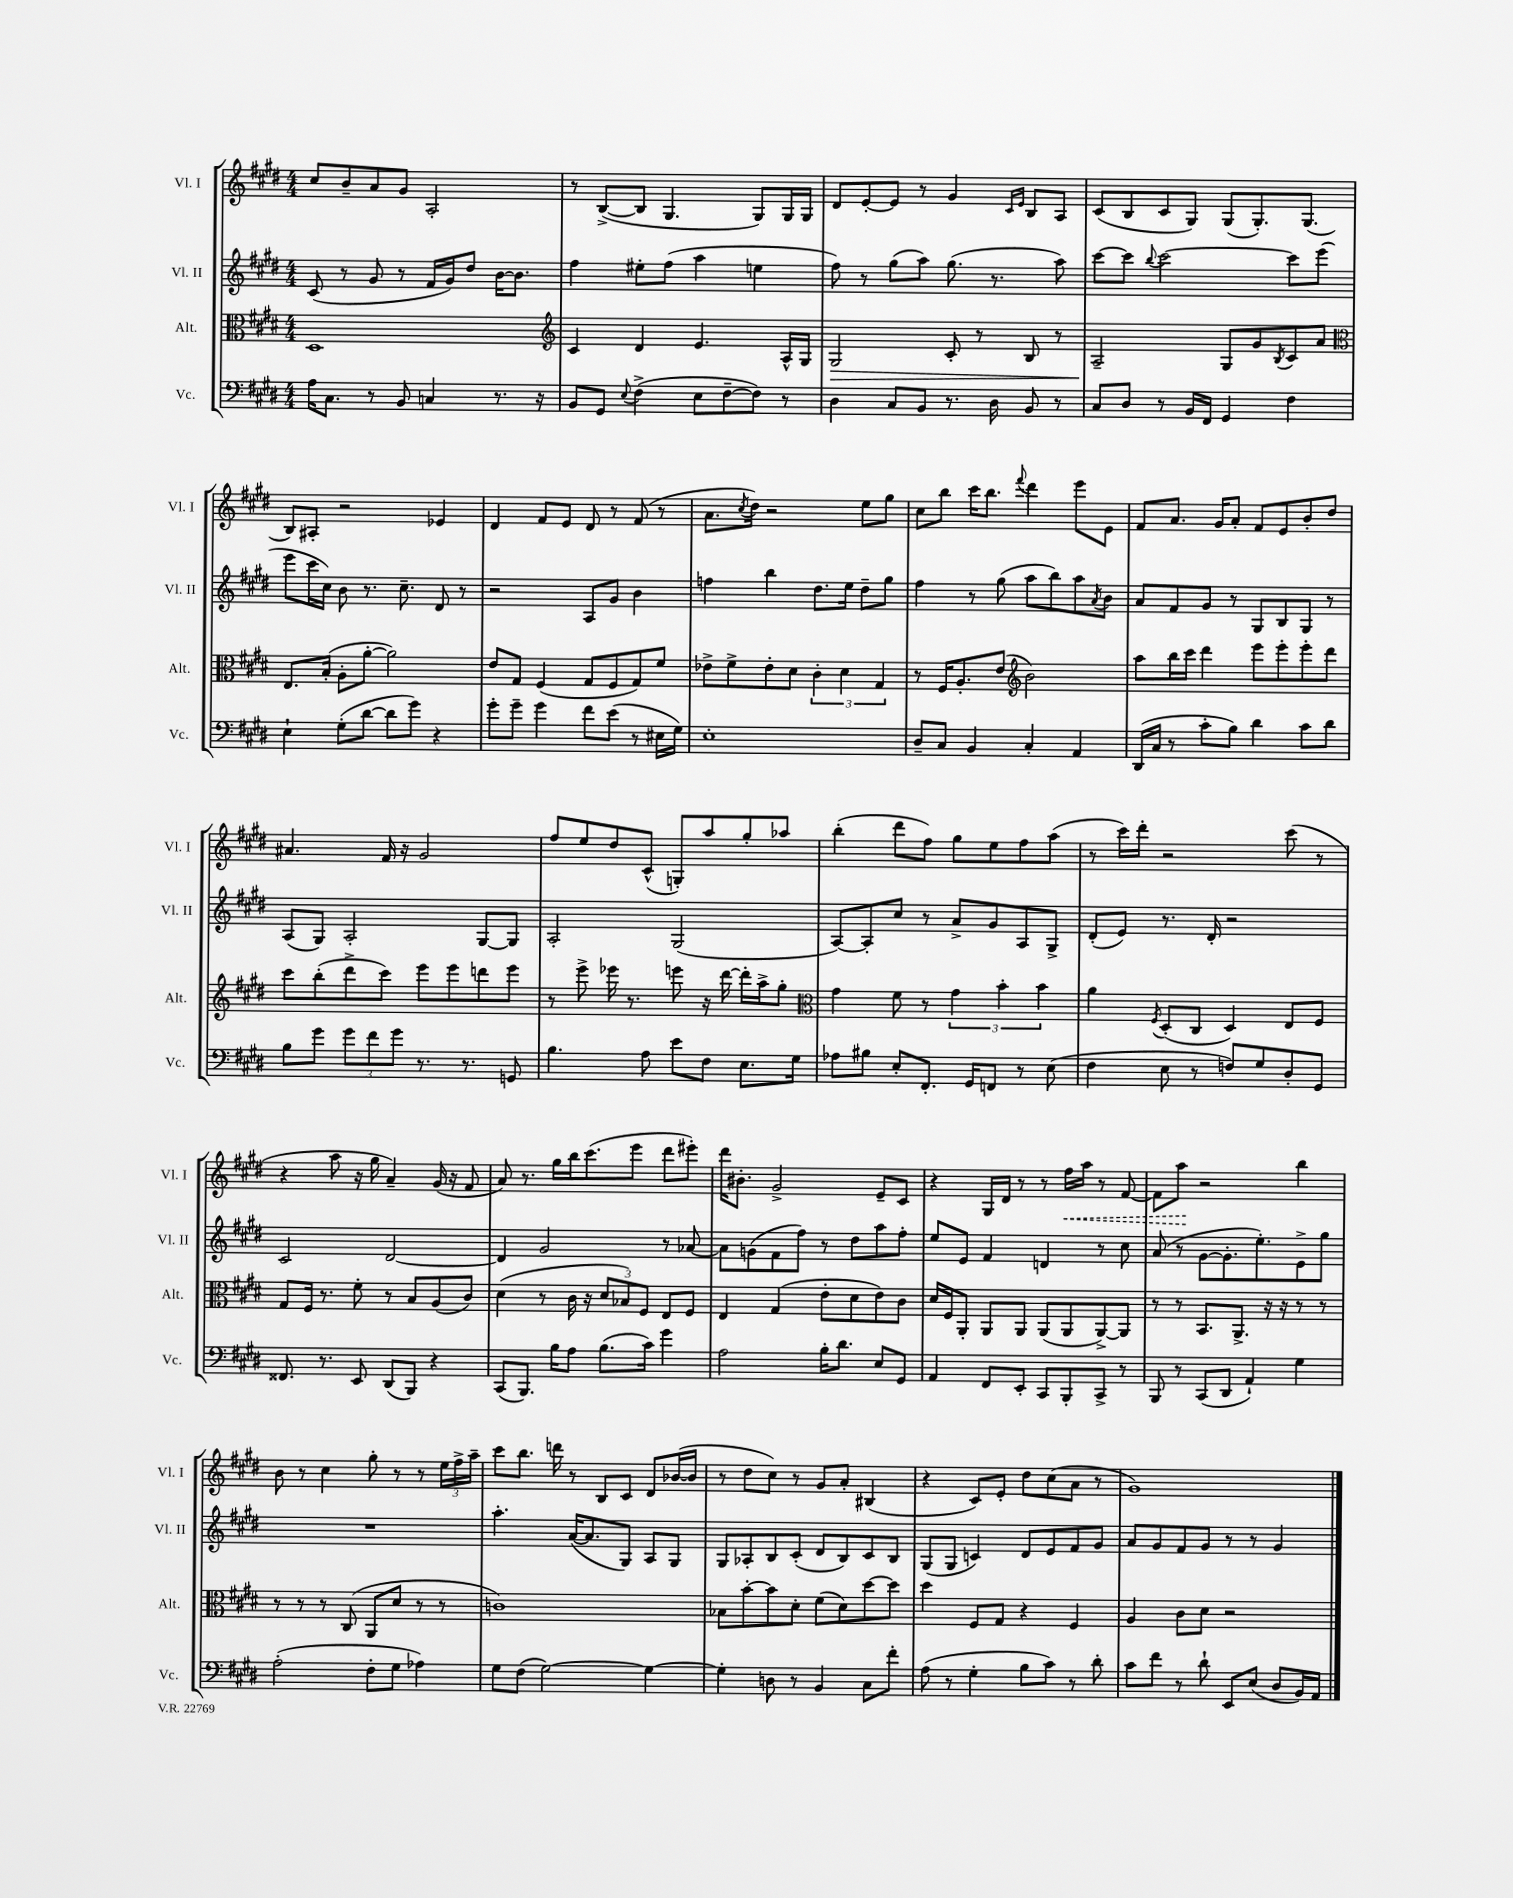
<<
\new StaffGroup <<
\new Staff = "s0" \with { instrumentName = "Vl. I" shortInstrumentName = "Vl. I" } {
    \clef treble \key e \major \numericTimeSignature \time 4/4
    cis''8 b'8-- a'8 gis'8 a2-. |
    r8 b8~->( b8 gis4. gis8) gis16 gis16 |
    dis'8 e'8~-. e'8 r8 gis'4 \grace { cis'16 e'16 } b8 a8 |
    cis'8( b8 cis'8 gis8) gis8( gis8.-.) gis8.( |
    b8) ais8-. r2 ees'4 |
    dis'4 fis'8 e'8 dis'8 r8 fis'8( r8 |
    a'8. \acciaccatura { cis''8 } dis''16) r2 e''8 gis''8 |
    cis''8 b''8 cis'''16 b''8. \appoggiatura { fis'''8 } dis'''4 e'''8 e'8 |
    fis'8 a'8. gis'16 a'8-. fis'8 e'8 b'8-. dis''8 |
    ais'4. fis'16 r16 gis'2 |
    fis''8 e''8 dis''8 cis'8-^( g8-.) a''8 gis''8-. aes''8 |
    b''4-.( dis'''8 fis''8) gis''8 e''8 fis''8 a''8( |
    r8 cis'''16) dis'''16-. r2 cis'''8( r8 |
    r4 a''8 r16 gis''16 a'4--) gis'16( r16 fis'8 |
    a'8) r8. gis''16 b''16 cis'''8.( e'''8 dis'''8 eis'''8-.) |
    dis'''16 bis'8.-. gis'2-> e'8-- cis'8 |
    r4 gis16 dis'16 r8 r8 \once \override Hairpin.style = #'dashed-line fis''16\< a''16 r8 fis'8~ |
    fis'8 a''8\! r2 b''4 |
    b'8 r8 cis''4 gis''8-. r8 r8 \tuplet 3/2 { e''16 fis''16-> a''16-- } |
    cis'''8 b''8. d'''16 r8 b8 cis'8 dis'8 bes'16~( bes'16 |
    r8 dis''8 cis''8) r8 gis'8 a'8-. bis4( |
    r4 cis'8) e'8-. dis''8 cis''8( a'8 r8 |
    gis'1) \bar "|." |
}
\new Staff = "s1" \with { instrumentName = "Vl. II" shortInstrumentName = "Vl. II" } {
    \clef treble \key e \major \numericTimeSignature \time 4/4
    cis'8( r8 gis'8 r8 fis'16 gis'16) dis''8 b'16~ b'8. |
    fis''4 eis''8-. fis''8( a''4 e''4 |
    fis''8) r8 gis''8( a''8) gis''8.( r8. a''8) |
    cis'''8~ cis'''8 \appoggiatura { b''8 } cis'''2~ cis'''8 e'''8( |
    e'''8 cis'''16 cis''16) b'8 r8. cis''8.-- dis'8 r8 |
    r2 a8 gis'8 b'4 |
    f''4 b''4 dis''8. e''16 dis''8-- gis''8 |
    fis''4 r8 gis''8( a''8 b''8) a''8 \acciaccatura { a'8 } b'8 |
    a'8 fis'8 gis'8 r8 gis8 b8 gis8 r8 |
    a8( gis8) a2-. gis8~ gis8 |
    a2-. gis2( |
    a8~) a8-. cis''8 r8 a'8-> gis'8 a8 gis8-> |
    dis'8-.( e'8) r8. dis'16-. r2 |
    cis'2 dis'2~ |
    dis'4 gis'2 r8 aes'8~ |
    aes'8 g'8( fis'8 fis''8) r8 dis''8 a''8 fis''8-. |
    e''8 e'8 fis'4 d'4 r8 cis''8 |
    a'8( r8 gis'8~ gis'8.-. e''8.-.) e'8-> gis''8 |
    R1 |
    a''4.-. a'16~( a'8. gis8) a8 gis8 |
    gis8 aes8-. b8 cis'8-.( dis'8 b8) cis'8 b8 |
    gis8( gis8 c'4) dis'8 e'8 fis'8 gis'8 |
    a'8 gis'8 fis'8 gis'8 r8 r8 gis'4 \bar "|." |
}
\new Staff = "s2" \with { instrumentName = "Alt." shortInstrumentName = "Alt." } {
    \clef alto \key e \major \numericTimeSignature \time 4/4
    dis1 |
    \clef treble cis'4 dis'4 e'4. a16-^ gis16 |
    gis2\> cis'8-. r8 b8 r8 |
    a2--\! gis8 gis'8 \acciaccatura { b8 } cis'8 a'8 |
    \clef alto e8. b16-.( a8-. a'8~-. a'2) |
    e'8 gis8 fis4( gis8 fis8 gis8) fis'8 |
    ees'8-> fis'8-> ees'8-. dis'8 \tuplet 3/2 { cis'4-. dis'4 gis4 } |
    r8 fis16 a8.-. e'8( \clef treble b'2) |
    a''8 b''16 cis'''16 dis'''4 e'''8 e'''8-. e'''8-. dis'''8 |
    cis'''8 b''8-.( dis'''8-> cis'''8) e'''8 e'''8 d'''8 e'''8 |
    r8 e'''8-> ees'''16 r8. e'''8 r16 dis'''16~ dis'''16-. a''16-> gis''8-. |
    \clef alto gis'4 fis'8 r8 \tuplet 3/2 { gis'4 b'4-. b'4 } |
    a'4 \acciaccatura { fis8 } dis8-.( cis8 dis4) e8 fis8 |
    gis8 fis16 r8. fis'8-. r8 b8 a8( cis'8) |
    dis'4( r8 cis'16 r16 \tuplet 3/2 { dis'8 bes8) fis8 } e8 fis8 |
    e4 gis4( e'8-. dis'8 e'8) cis'8 |
    dis'16 fis16 a,8-. a,8 a,8 a,8( a,8 a,8~->) a,8 |
    r8 r8 b,8. a,8.-> r16 r16 r8 r8 |
    r8 r8 r8 cis8( a,8 dis'8 r8 r8 |
    c'1) |
    bes8 b'8~-. b'8 dis'8-. fis'8( dis'8) dis''8~ dis''8 |
    dis''4 fis8 gis8 r4 fis4 |
    a4 cis'8 dis'8 r2 \bar "|." |
}
\new Staff = "s3" \with { instrumentName = "Vc." shortInstrumentName = "Vc." } {
    \clef bass \key e \major \numericTimeSignature \time 4/4
    a16 cis8. r8 b,8 c4 r8. r16 |
    b,8 gis,8 \appoggiatura { e8 } fis4->( e8 fis8~-- fis8) r8 |
    dis4 cis8 b,8 r8. dis16 b,8 r8 |
    cis8 dis8 r8 b,16 fis,16 gis,4 fis4 |
    e4-! gis8-.( dis'8~ dis'8 gis'8) r4 |
    gis'8-. gis'8-- gis'4 fis'8 e'8( r8 eis16 gis16) |
    e1-. |
    dis8-- cis8 b,4 cis4-. a,4 |
    dis,16( cis16 r8 cis'8-. b8) dis'4 cis'8 dis'8 |
    b8 gis'8 \tuplet 3/2 { gis'8 fis'8 gis'8 } r8. r8. g,8 |
    b4. a8 e'8 fis8 e8. gis16 |
    aes8 bis8 e8-. fis,8.-. gis,16 f,8 r8 e8( |
    fis4 e8 r8 f8) gis8 dis8-. gis,8 |
    fisis,8. r8. e,8 dis,8( b,,8) r4 |
    cis,8( b,,8.) b16 a8 b8.( cis'16) gis'4 |
    a2 b16-. dis'8. e8 gis,8 |
    a,4 fis,8 e,8-. cis,8 b,,8-. cis,8-> r8 |
    b,,8 r8 cis,8( dis,8 a,4-!) gis4 |
    a2-.( fis8-. gis8 aes4) |
    gis8 fis8( gis2~) gis4~ |
    gis4-. d8 r8 b,4 cis8 fis'8-. |
    a8( r8 gis4-. b8 cis'8) r8 dis'8-. |
    cis'8 fis'8 r8 dis'8-! e,8 e8( dis8 b,16) a,16 \bar "|." |
}
>>
>>
\layout { \context { \Score \remove "Bar_number_engraver" } }
